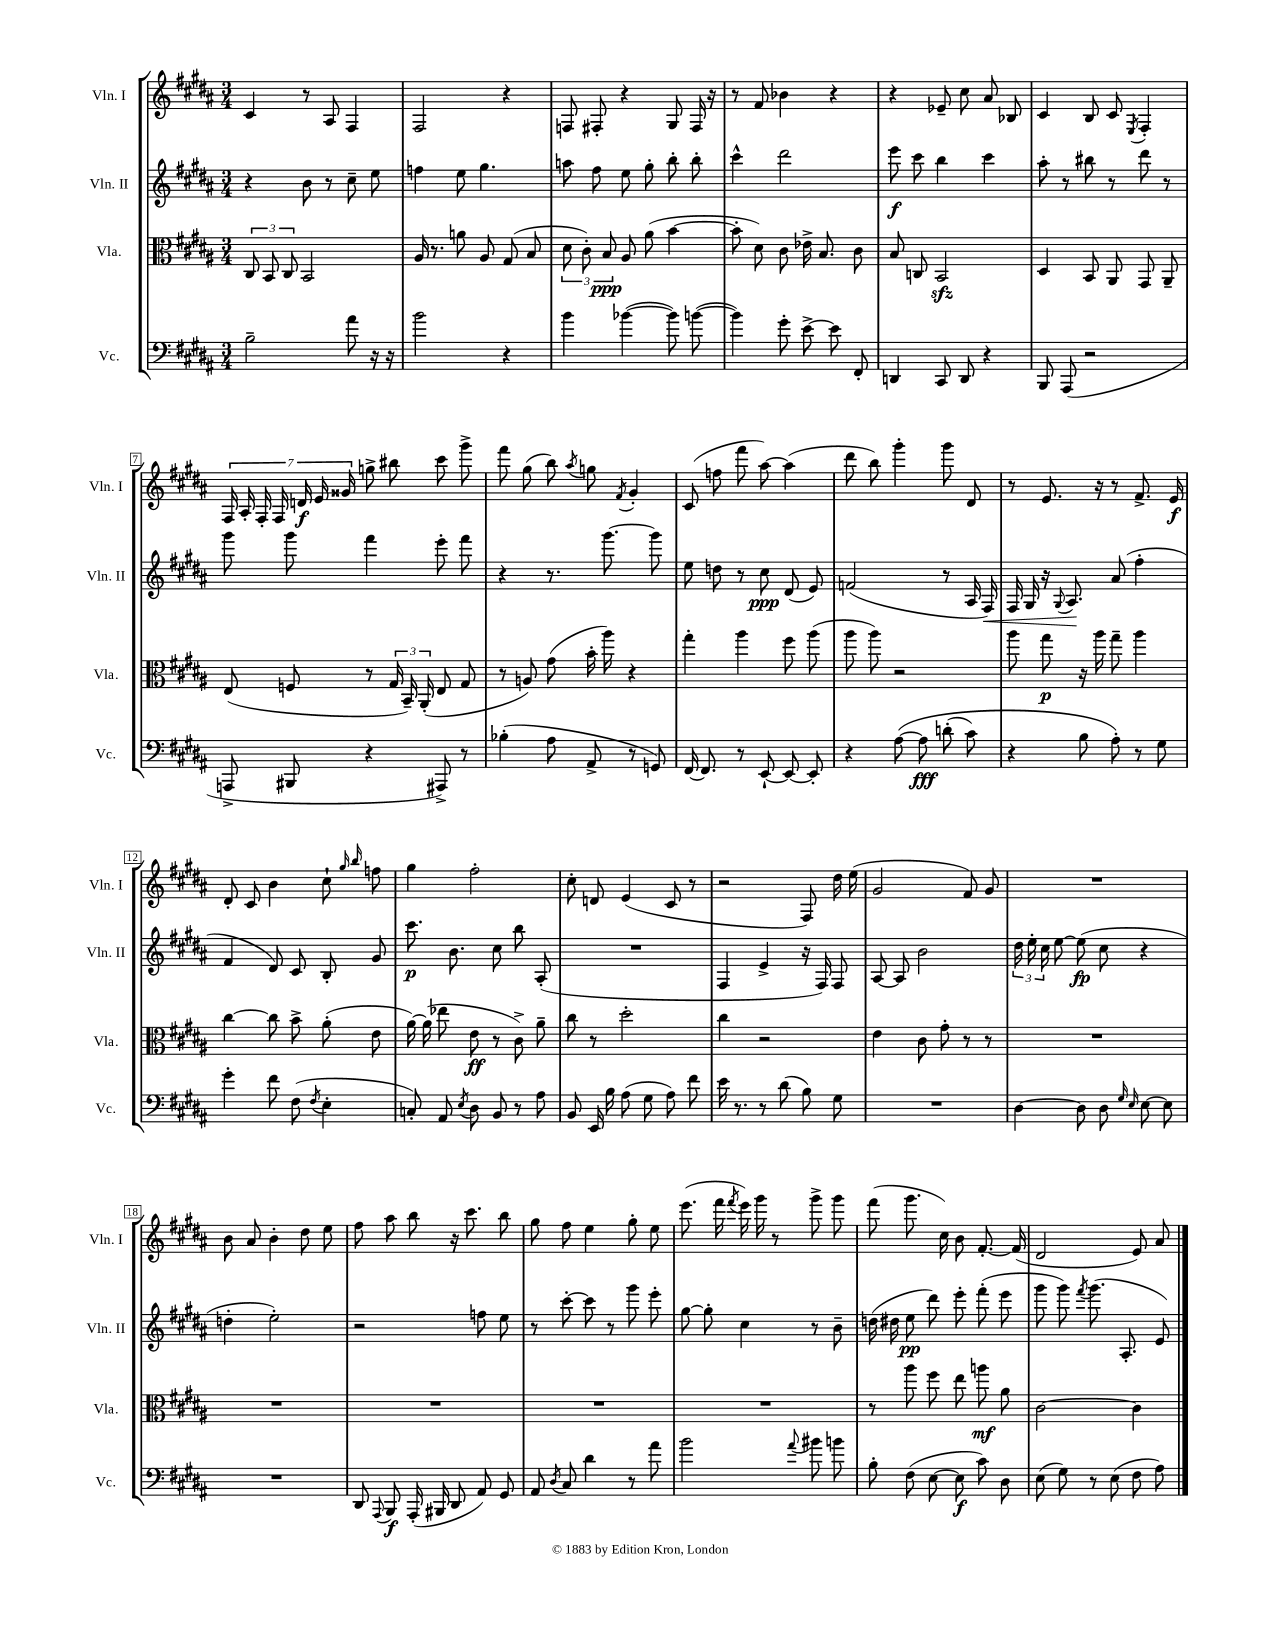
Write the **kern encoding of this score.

**kern	**kern	**kern	**kern
*staff4	*staff3	*staff2	*staff1
*clefF4	*clefC3	*clefG2	*clefG2
*k[f#c#g#d#a#]	*k[f#c#g#d#a#]	*k[f#c#g#d#a#]	*k[f#c#g#d#a#]
*M3/4	*M3/4	*M3/4	*M3/4
2B~	12C#	4r	4c#
.	12BB	.	.
.	12C#	.	.
.	2BB	8b	8r
.	.	8r	8A#
8a#	.	8cc#~	4F#
16r	.	8ee	.
16r	.	.	.
=	=	=	=
2b	16A#	4ff	2F#
.	8.r	.	.
.	8a	8ee	.
.	8A#	4.gg#	.
4r	(8G#	.	4r
.	8B	.	.
=	=	=	=
4b	12d#	8aa	8F
.	12c#')	.	.
.	.	8ff#	8F#'
.	12B	.	.
([4b-	8A#	8ee	4r
.	(8a#	8gg#'	.
8b-])	[4b	8bb'	8G#
([8b	.	8bb'	16F#
.	.	.	16r
=	=	=	=
4b])	8b']	4ccc#^^	8r
.	8d#)	.	8f#
8g#'	8c#	2ddd#	4b-
[8e^	16e-^	.	.
.	8.B	.	.
8e]	.	.	4r
8FF#'	8c#	.	.
=	=	=	=
4DD	8B	8eee	4r
.	8C	8ccc#	.
8CC#	2BB	4bb	8e-~
8DD	.	.	8cc#
4r	.	4ccc#	8a#
.	.	.	8B-
=	=	=	=
8BBB	4D#	8aa#'	4c#
(8AAA#	.	8r	.
2r	8BB	8bb#	8B
.	8AA#	8r	8c#
.	.	.	8qE
.	8GG#	8ddd#	4F#'
.	8AA#~	8r	.
=	=	=	=
8AAA^	(8E	8ggg#	28F#
.	.	.	28A#'
.	.	.	28F#'
.	.	.	28F#
8BBB#	8F	8ggg#	.
.	.	.	28d
.	.	.	28e
.	.	.	28g##
4r	8r	4fff#	8gg^
.	24G#	.	8bb#
.	24BB~)	.	.
.	(24AA#'	.	.
8AAA#^)	8E	8eee'	8ccc#
8r	8G#	8fff#	8ggg#^
=	=	=	=
(4B-'	8r	4r	8fff#
.	8A)	.	(8gg#
8A#	(8g#	8.r	8bb)
.	.	.	8qaa#
8AA#^	16b'	.	8gg
.	16aa#)	[8.ggg#	.
.	.	.	8qf#
8r	4r	.	4g#'
8GG)	.	8ggg#]	.
=	=	=	=
[16FF#	4gg#'	8ee	(8c#
8.FF#]	.	.	.
.	.	8dd	8ff
8r	4aa#	8r	8fff#
[8EE`	.	8cc#	[8aa#)
8EE_	8ff#	(8d#	(4aa#]
8EE']	(8aa#	8e)	.
=	=	=	=
4r	8aa#	(2f	8ddd#
.	8aa#)	.	8bb)
&([8A#	2r	.	4ggg#'
8A#]	.	.	.
(8d'	.	8r	8ggg#
8c#)	.	16A#	8d#
.	.	16F#)	.
=	=	=	=
4r	8aa#	16F#	8r
.	.	16G#	.
.	8gg#	16r	8.e
.	.	8qqG#	.
.	.	8.A#	.
8B	16r	.	.
.	16aa#	.	16r
8A#'&)	8gg#~	(8a#	8r
8r	4aa#	4ff#'	8.f#^
8G#	.	.	.
.	.	.	16e
=	=	=	=
4g#'	[4cc#	4f#	8d#'
.	.	.	8c#
8f#	8cc#]	8d#)	4b
(8F#	8b^	8c#	.
8qF#	.	.	.
4E'	(8a#'	8B'	8cc#`
.	.	.	16qqgg#
.	.	.	16qqbb
.	8e	8g#	8ff
=	=	=	=
8C')	[16a#)	8.ccc#	4gg#
.	(16a#]	.	.
8AA#	8ee-	.	.
.	.	8.b	.
8qE	.	.	.
8D#	8e	.	2ff#'
8BB	8r	8cc#	.
8r	8c#^)	8bb	.
8A#	8a#~	(8A#'	.
=	=	=	=
8BB	8cc#	2.r	8cc#'
16EE	8r	.	8d
16B	.	.	.
(8A#	2dd#'	.	(4e
8G#	.	.	.
8A#)	.	.	8c#
8f#	.	.	8r
=	=	=	=
16e	4cc#	4F#	2r
8.r	.	.	.
8r	2r	4e^	.
(8d#	.	.	.
8B)	.	16r	8F#)
.	.	16F#)	.
8G#	.	8F#	16dd#
.	.	.	(16ee
=	=	=	=
2.r	4e	[8A#	2g#
.	.	8A#]	.
.	8c#	2b	.
.	8g#'	.	.
.	8r	.	8f#)
.	8r	.	8g#
=	=	=	=
[4D#	2.r	24dd#	2.r
.	.	24ee'	.
.	.	24cc#	.
.	.	[8ee	.
8D#]	.	(8ee]	.
8D#	.	8cc#	.
16qqG#	.	.	.
16qqE	.	.	.
[8E	.	4r	.
8E]	.	.	.
=	=	=	=
2.r	2.r	4dd'	8b
.	.	.	8a#
.	.	2ee')	4b'
.	.	.	8dd#
.	.	.	8ee
=	=	=	=
8DD#	2.r	2r	8ff#
8qqAAA#	.	.	.
8BBB	.	.	8aa#
(16AAA#'	.	.	8bb
16BBB#	.	.	.
8DD#	.	.	16r
.	.	.	8.ccc#
8AA#)	.	8ff	.
8GG#	.	8ee	8bb
=	=	=	=
8AA#	2.r	8r	8gg#
8qD#	.	.	.
8C#	.	[8ccc#'	8ff#
4d#	.	8ccc#]	4ee
.	.	8r	.
8r	.	8ggg#	8gg#'
8a#	.	8eee'	8ee
=	=	=	=
2b	2.r	[8gg#	(8.eee
.	.	8gg#']	.
.	.	.	16fff#
.	.	.	8qfff#
.	.	4cc#	16eee)
.	.	.	16ggg#
.	.	.	8r
8qqa#	.	.	.
8b#	.	8r	8ggg#^
8b	.	8b~	8ggg#
=	=	=	=
8B'	8r	(16dd	(8fff#
.	.	16dd#	.
(8F#	8aa#	8ee	8.ggg#
[8E	8ff#	8ddd#)	.
.	.	.	16cc#)
8E]	8ee	8eee'	8b
8c#)	8aa	(8fff#'	[8.f#'
8D#	8a#	8eee	.
.	.	.	(16f#]
=	=	=	=
(8E	[2c#	8ggg#	2d#
8G#)	.	8ggg#)	.
.	.	8qfff#	.
8r	.	(8.ggg#	.
(8E	.	.	.
.	.	8.A#'	.
8F#	4c#]	.	8e)
8A#)	.	8e)	8a#
==	==	==	==
*-	*-	*-	*-
